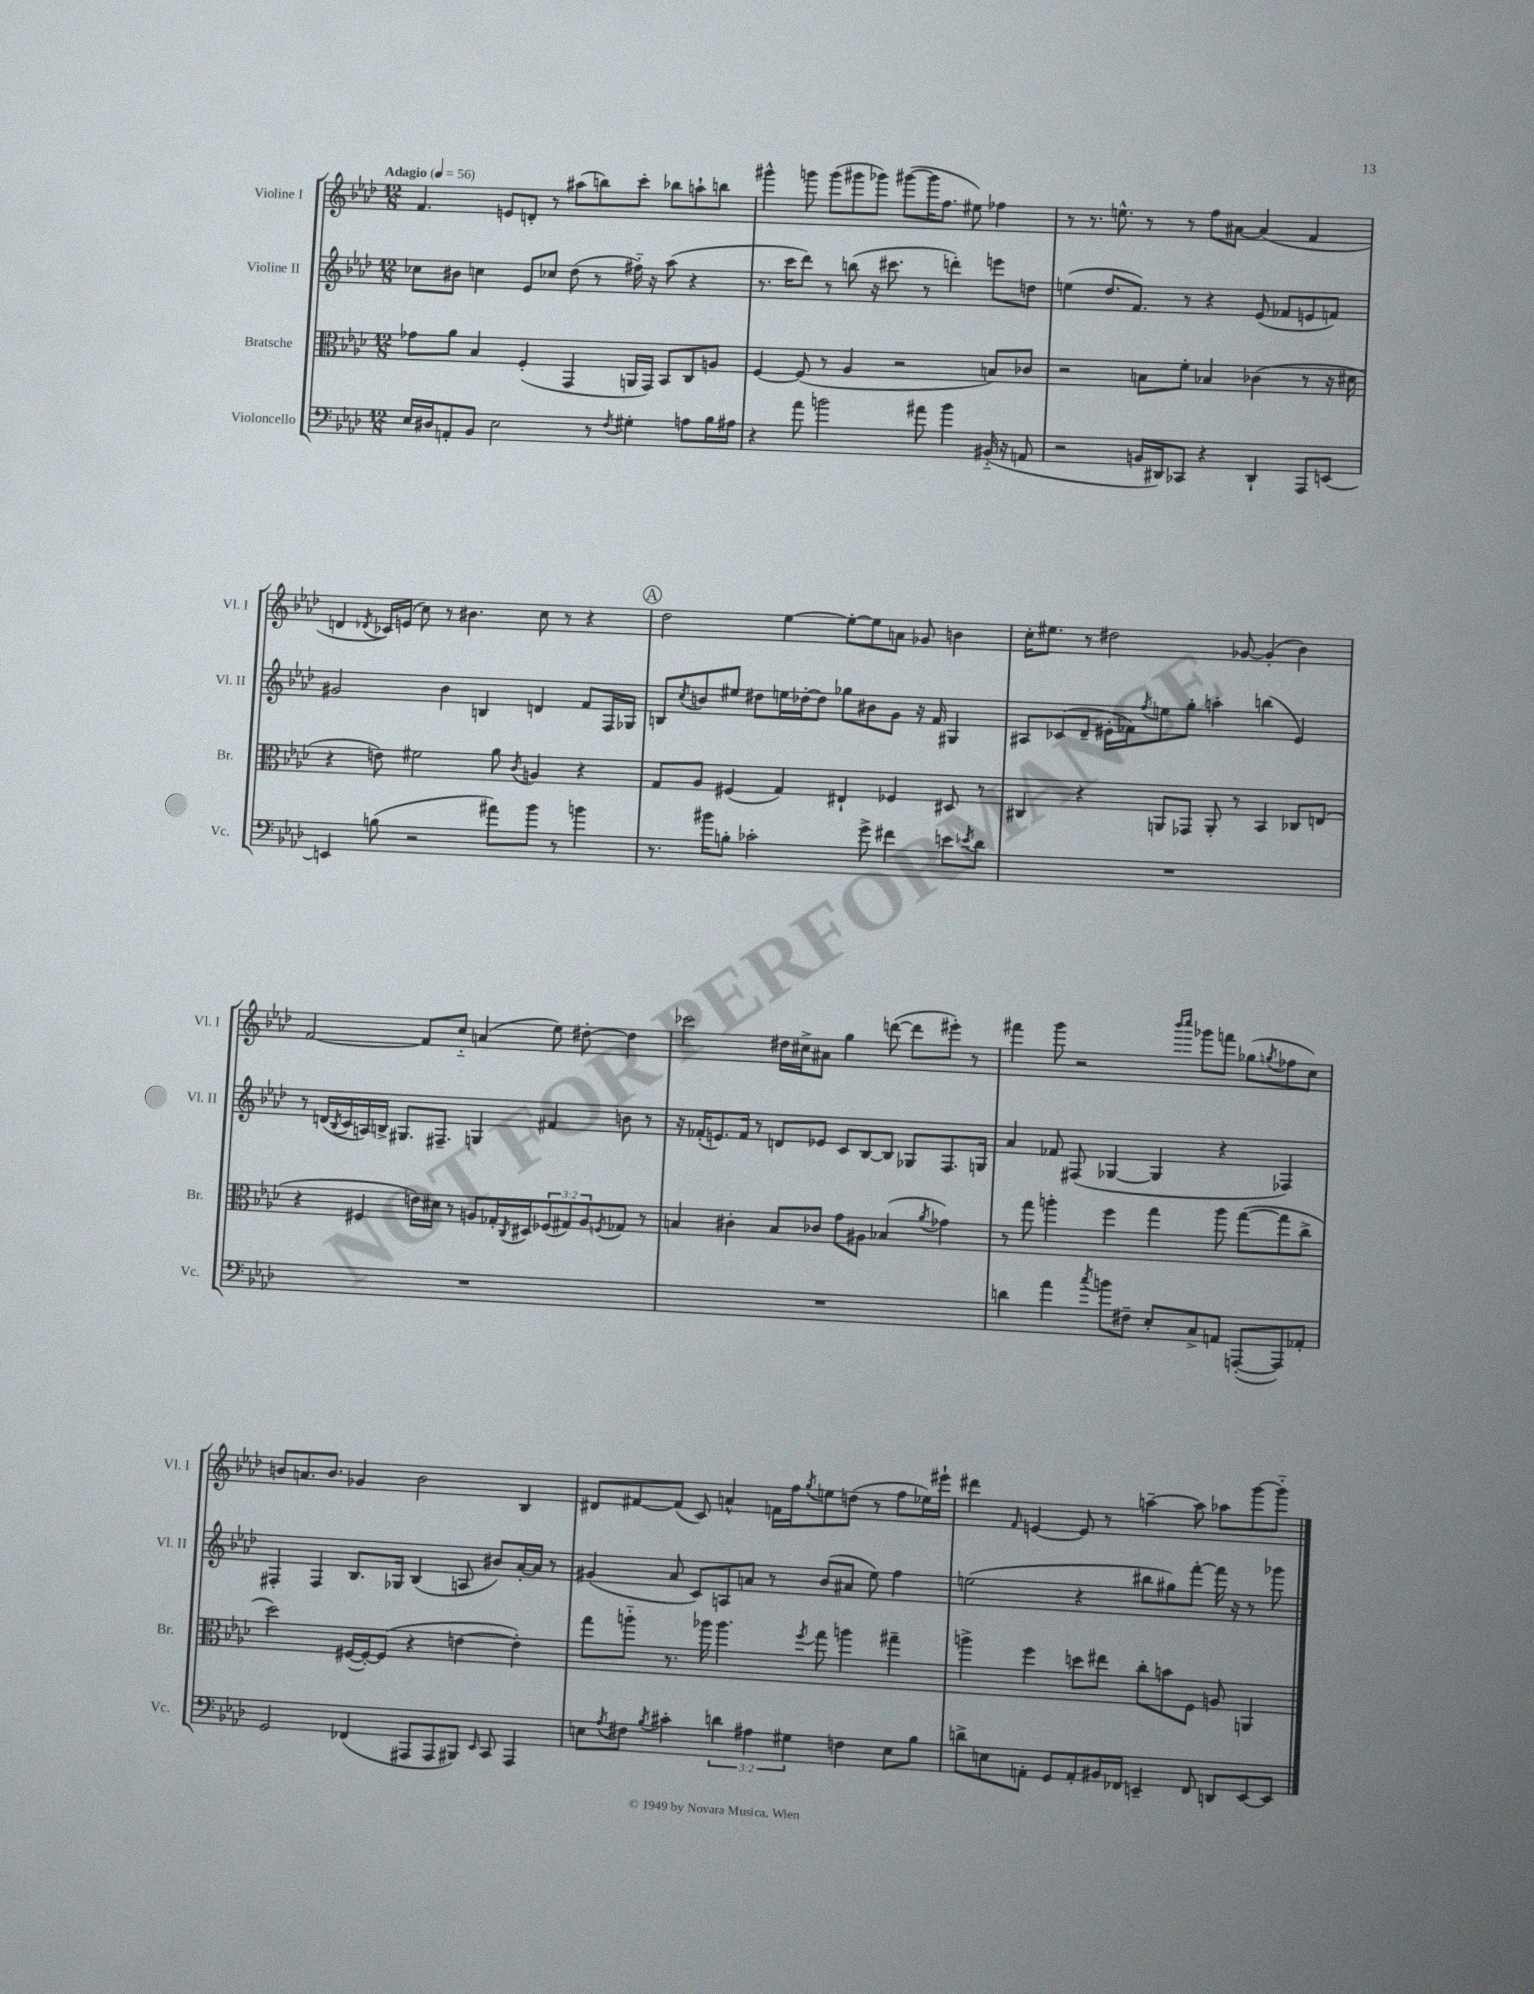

**kern	**kern	**kern	**kern
*part4	*part3	*part2	*part1
*staff4	*staff3	*staff2	*staff1
*I"Violoncello	*I"Bratsche	*I"Violine II	*I"Violine I
*I'Vc.	*I'Br.	*I'Vl. II	*I'Vl. I
*clefF4	*clefC3	*clefG2	*clefG2
*k[b-e-a-d-]	*k[b-e-a-d-]	*k[b-e-a-d-]	*k[b-e-a-d-]
*M12/8	*M12/8	*M12/8	*M12/8
*MM56	*MM56	*MM56	*MM56
=1	=1	=1	=1
!	!	!	!LO:TX:a:B:t=Adagio
16E-/LL	8g-X\L	8cc-X\L	4.f/
16D#X/J	.	.	.
8AAn'/	8a-\J	8b#X\J	.
8BB-/J	4B-/	4ccn\	.
2E-\	.	.	8en/L
.	(4F'/	8e-/L	8dn'/J
.	.	8cc-X/J	8r
.	4GG/	(8dd-\	(8aa#X\L
8r	.	8r	8bbn\)
8qF/	.	.	.
4G#X'\	16AAn/LL	16ff#X\)	8ccc'\J
.	16GG/JJ)	16r	.
.	8BB-/L	(8aa-\	8bb-X\L
8An\L	8C/	4r	8aan`\
16B-\L	8An/J	.	8bbn\J
16A#X\JJ	.	.	.
=2	=2	=2	=2
4r	[4F/	8.r	4ggg#X^^\
.	.	16ccc\KL	.
8a-\	(8F/]	8ddd-\J)	8gggn\
2bn\	8r	8r	(8ggg\L
.	4A-/	(8bbn\	8ggg#X\
.	.	16r	8ggg-X\J)
.	.	8.ccc#X\	.
.	2r	.	([8ggg#X\L
8a#X\	.	8r	16ggg#\K]
.	.	.	8.ff\J
4b\	.	4dddn'\)	.
.	.	.	8ee#X\)
(16BB#X/	8Bn/L)	8eeen\L	4ff-X\
16r	.	.	.
8AAn/	8c-X/J	8ddn\J	.
=3	=3	=3	=3
2r	2r	(4een\	8r
.	.	.	8.r
.	.	8.dd-/L	.
.	.	.	8.een^^\
.	.	8.f/J)	.
16BBn/LL	8Bn\L	.	8r
16DD#X/J)	.	.	.
8CC-X/J	8f'\J	8r	8r
4r	4B-X/	4r	8ff\L
.	.	.	[8a#X\J
4DD#`/	(4c-X\	(8e-/	(4a#/]
.	.	8f-X/L	.
8AAA-/L	8r	8en/	4f/
[8EEn/J	16r	8fn/J)	.
.	16d#X\	.	.
!!LO:LB:g=z
=4	=4	=4	=4
4EEn/]	4r	2g#X/	4dn/
.	.	.	8qd-X/
(8Bn\	8en\)	.	16c-X/LL)
.	.	.	(16en/JJ
2r	2f#X\	.	8cc\)
.	.	4b-\	8r
.	.	.	4.b#X\
.	.	4Bn/	.
8a#X\L)	8a-\	.	.
.	8qc/	.	.
8b-\J	4An/	4dn/	8cc\
8r	.	.	8r
4bn\	4r	8f/L	4r
.	.	16F/L	.
.	.	16G-X/JJ	.
!!LO:REH:place=s1:t=A
=5	=5	=5	=5
8.r	8G/L	8Bn/L	2dd-\
.	.	8qcc/	.
.	8A-/J	8bn/	.
16b#X\KL	.	.	.
8Bn'\J	(4F#X/	8ee#X/J	.
2c-X'\	.	8dd#X\L	.
.	4G/)	16een\L	[4ee-\
.	.	[16dd-X'\J	.
.	.	8dd-\J]	.
.	4E#X`/	8gg-X\L	8ee-'\L_
8g^\	.	8b#X\	8ee-\]
4f#X\	4F-X/	8g\J	8an\J
.	.	16r	8g-X/
.	.	16f/	.
8en\L	8D#X/	4G#X/	4bn\
8qe-X/	.	.	.
8d-\J	8r	.	.
=6	=6	=6	=6
1.r	4C#X/	8A#X/L	16cc'\KL
.	.	.	8.ee#X\J
.	.	(8c-X/	.
.	4r	8d-~/J	8r
.	.	16e#X'\LL	2dd#X\
.	.	16f-X\J)	.
.	.	8qff/	.
.	8AAn/L	8een\	.
.	8GG-X/J	8gg'\J	.
.	8AA'/	4aan'\	.
.	8r	.	[8g-X/
.	4BB-/	(4bbn\	(4g-'/]
.	8C-X/L	4e#/)	4b-\)
.	(8En/J	.	.
!!LO:LB:g=z
=7	=7	=7	=7
1.r	4r	8r	[2f/
.	.	(16dn/LL	.
.	.	8qB-/	.
.	.	16c/	.
.	4F#X/	16An/)	.
.	.	16Bn^/JJ	.
.	.	8.G#X/L	.
.	16en\LL)	.	8f/L]
.	16d#X\JJ	8.F#X~/J	.
.	8r	.	8cc/J
.	8An/L	4Gn/	(4an/
.	16G-X'/L	.	.
.	8qC/	.	.
.	16D#X/J	.	.
.	(12F-X/	4f#X/	8ee-\)
.	12G#X/)	.	.
.	.	.	[8dd#X'\
.	12A/	.	.
.	8qFn/	.	.
.	8G-X/J	8bn\	4dd#\]
.	8r	8r	.
=8	=8	=8	=8
1.r	4Bn/	16r	2ccc-X\
.	.	(16f-X'/KL	.
.	.	8.en/)	.
.	4c#X'\	.	.
.	.	16f-/Jk	.
.	.	8r	.
.	8B/L	8dn/L	16dd#X\LL
.	.	.	16cc#X^\J
.	8c-X/J	8e-X/J	8a#X\J
.	8g\L	8c/L	4gg\
.	8A#X\J	[8B-/	.
.	(4B-X/	8B-/J]	([8dddn\
.	.	8G-X/L	8ddd\L]
.	8qa-/	.	.
.	4g-X\)	8.F/	8eee#X'\J)
.	.	.	8r
.	.	16Gn/Jk	.
=9	=9	=9	=9
4dn\	8r	4a-/	4fff#X\
.	8gg\	.	.
4a-\	4aan'\	8f-X/	8ggg\
.	.	(8F#X/	2r
8qcc/	.	.	.
8bn\L	4ff\	[4G-X/	.
8F#X~\J	.	.	.
8E-'/L	4gg\	4G-/]	.
.	.	.	16qqbbb-/LL
.	.	.	16qqcccc/JJ
8C^/	.	.	8ggg-X\L
8AAn/J	8aa\	4r	8fffn\J
([8AAAn'/L	([8gg\L	.	(8gg-X\L
.	.	.	8qggn/
8AAA/])	8gg\]	4F-X/)	8ff-X\
8AA-X'/J	8cc^\J	.	8cc\J)
!!LO:LB:g=z
=10	=10	=10	=10
2GG/	2dd-\)	4F#X'/	8bn/L
.	.	.	8.an/
.	.	4F#/	.
.	.	.	8.b/J
(4FF-X/	([16F#X/LL	8.B-/L	4g-X/
.	16F#'/J_)	.	.
.	(8F#/J]	.	.
.	.	16G-X/Jk	.
8AAA#X/L	4r	(4B-/	2b\
8AAA#/	.	.	.
8BBB#X/J)	[4en\	8An/	.
16qqEE-/	.	.	.
8CC/	.	8b#X/L)	.
4AAA#/	4e'\])	[16a-'/L	4B-/
.	.	16a-/JJ]	.
.	.	8r	.
=11	=11	=11	=11
8En\L	8gg\L	(4g#X/	8d#X/L
8qA-/	.	.	.
8F#X\J	8aan\J	.	[8f#X/
8qB-/	.	.	.
4c#X'\	8.r	8a-/	(8f#/J]
.	.	8c/L)	8c/)
.	16aa-X\	.	.
6dn\	4.aa-\	8An/	4an^^/
.	.	8an/J	.
6A#X\	.	.	.
.	.	8r	16fn\LL
.	.	.	16ff\J
6G#X\	.	.	.
.	8qff/	.	8qgg/
.	8gg\	(8b-/L	8een\
4Fn\	4aan\	8a#X/J	(8ddn\J
.	.	8ee-\)	8r
8E\L	4gg#X~\	4ff\	8ff\L
8B-\J	.	.	16ee-X\L)
.	.	.	16eee#X`\JJ
=12	=12	=12	=12
8dn^\L	4aan^\	(2een\	4ddd#X\
8En\	.	.	.
.	.	.	16qqf/
8AAn'\J	4ff\	.	[4en/
8GG/L	.	.	.
8AA'/	8ddn\L	4r	8e/]
16BB#X/L	8ee#X\J	.	8r
16FF-X/JJ	.	.	.
4EEn~/	8cc'\L	8bb#X\L	[4aan~\
.	8bn\	8gg#X\)	.
8FF-/	8F\J	[8fff'\J	8aa\]
8DDn/L	8An/	16fff\]	8aa-X\L
.	.	16r	.
[8EE/	4AAn/	8r	[8ggg\
8EE/J]	.	8ggg-X\	8ggg\J]
==	==	==	==
*-	*-	*-	*-
